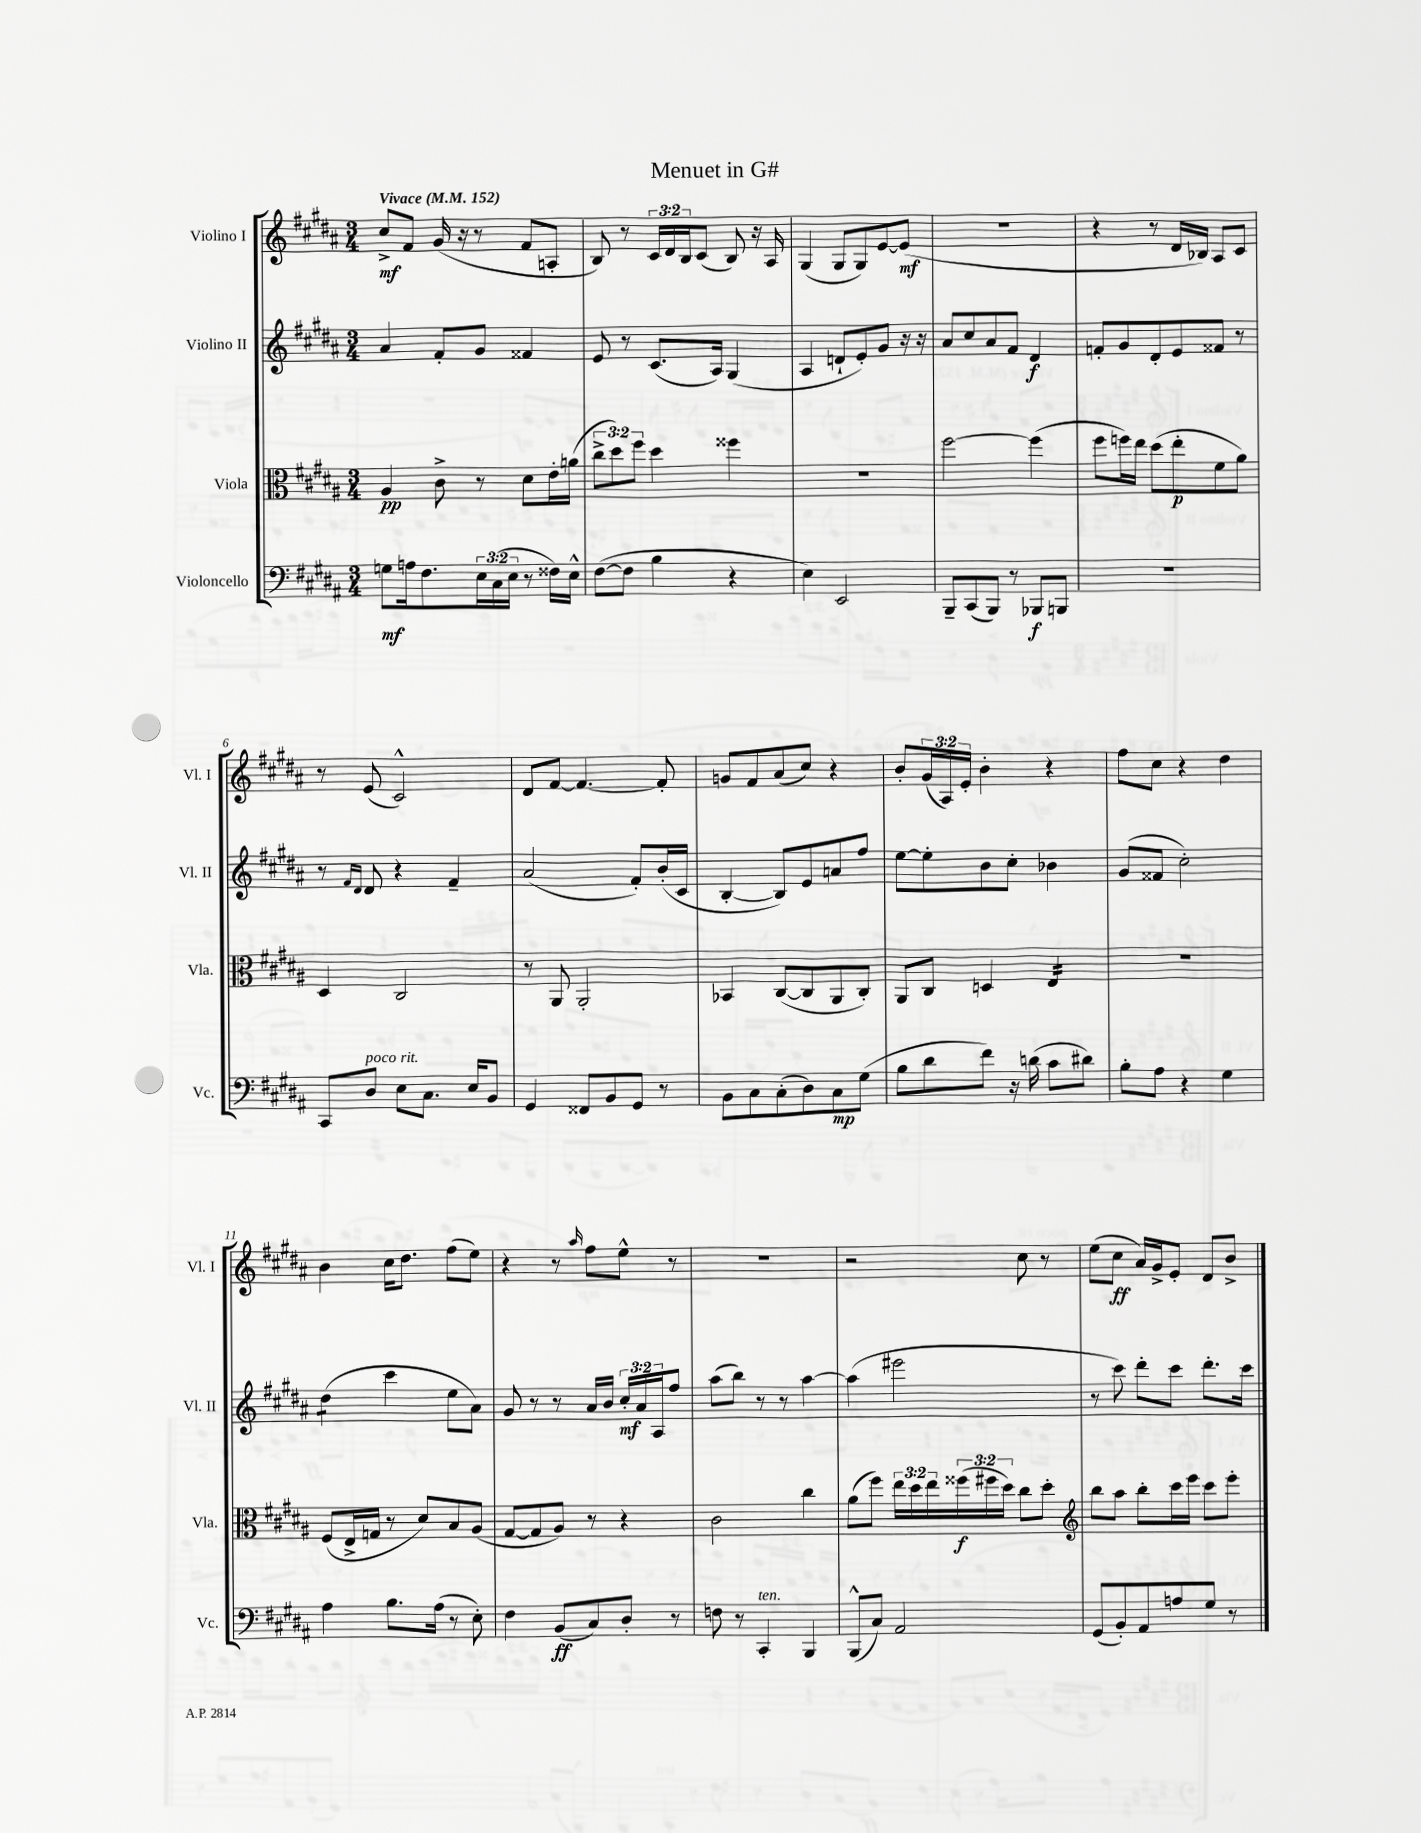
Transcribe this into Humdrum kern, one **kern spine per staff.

**kern	**kern	**kern	**kern
*staff4	*staff3	*staff2	*staff1
*clefF4	*clefC3	*clefG2	*clefG2
*k[f#c#g#d#a#]	*k[f#c#g#d#a#]	*k[f#c#g#d#a#]	*k[f#c#g#d#a#]
*M3/4	*M3/4	*M3/4	*M3/4
*MM152	*MM152	*MM152	*MM152
8G	4A#	4a#	8cc#^
16A	.	.	8f#
8.F#	.	.	.
.	8c#^	8f#'	(16g#
.	.	.	16r
24E	8r	8g#	8r
(24C#	.	.	.
24E	.	.	.
8r	8d#	4f##	8f#
16F##)	16e'	.	8A'
16E^^	(16a	.	.
=	=	=	=
([8F#	12cc#^	8e	8B)
.	12dd#)	.	.
8F#]	.	8r	8r
.	12ff#	.	.
4B	4dd#	(8.c#	24c#
.	.	.	24d#
.	.	.	24B
.	.	.	(8c#
.	.	16A#)	.
4r	4ff##	(4G#	8B)
.	.	.	16r
.	.	.	16A#
=	=	=	=
4E)	2.r	4A#	(4G#
2EE	.	8d`	8G#
.	.	8e')	8G#)
.	.	8g#	[8e
.	.	16r	(8e]
.	.	16r	.
=	=	=	=
8BBB~	[2ff#	8a#	2.r
(8CC#	.	8cc#	.
8BBB)	.	8a#	.
8r	.	8f#	.
8BBB-	(4ff#]	4d#	.
8BBB	.	.	.
=	=	=	=
2.r	8ff#	8f'	4r
.	16ff)	8g#	.
.	16ee	.	.
.	(8dd#	8d#'	8r
.	8ee'	8e	16d#
.	.	.	16B-)
.	8f#	8f##	8A#
.	8a#)	8r	8c#
=	=	=	=
8CC#	4D#	8r	8r
.	.	16qqf#	.
.	.	16qqd#	.
8D#	.	8d#	(8e
8E	2C#	4r	2c#^^)
8.C#	.	.	.
.	.	4f#~	.
16E	.	.	.
8BB	.	.	.
=	=	=	=
4GG#	8r	(2a#	8d#
.	8AA#	.	[8f#
8FF##	2AA#'	.	4.f#_
8BB	.	.	.
8GG#	.	8f#')	.
8r	.	(16b'	8f#']
.	.	16c#	.
=	=	=	=
8BB	4BB-	[4B'	8g
8C#	.	.	8f#
(8C#'	([8C#	8B])	(8a#
8D#)	8C#]	8e	8cc#)
8C#	8AA#	8a	4r
(8G#	8C#')	8ff#	.
=	=	=	=
8B	8AA#	[8ee	8b'
8d#	8C#	8ee']	(24g#
.	.	.	24A#)
.	.	.	24e'
8f#)	4D	8b	4b'
16r	.	8cc#'	.
(16d	.	.	.
8c#	4E	4b-	4r
8d#)	.	.	.
=	=	=	=
8B'	2.r	(8g#	8ff#
8A#	.	8f##	8cc#
4r	.	2cc#')	4r
4G#	.	.	4dd#
=	=	=	=
4A#	(8F#	(4dd#	4b
.	16E^	.	.
.	16G	.	.
8.B	8r	4ccc#	16cc#
.	.	.	8.dd#
.	8d#)	.	.
(16A#	.	.	.
8r	8B	8ee	(8ff#
8E')	(8A#	8a#)	8ee)
=	=	=	=
4F#	[8G#	8g#	4r
.	8G#]	8r	.
(8BB	8A#)	8r	8r
.	.	.	16qqaa#
8C#)	8r	16a#	8ff#
.	.	16b	.
8D#'	4r	24cc#'	8ee^^
.	.	24a#	.
.	.	24A#	.
8r	.	8ff#	8r
=	=	=	=
8F	2c#	(8aa#	2.r
8r	.	8bb)	.
4CC#'	.	8r	.
.	.	8r	.
4BBB	4cc#	[4aa#	.
=	=	=	=
(8BBB^^	(8a#	(4aa#]	2r
8C#)	8ff#)	.	.
2AA#	24ee	2eee#	.
.	24dd#	.	.
.	24ee	.	.
.	(24ff##	.	.
.	24ff#	.	.
.	24dd#)	.	.
.	8cc#	.	8cc#
.	8dd#'	.	8r
=	=	=	=
*	*clefG2	*	*
(8GG#	8bb	8r	(8ee
8BB')	8aa#	8ccc#)	8cc#
8AA#	8bb'	8ddd#'	16a#)
.	.	.	16g#^
8A	16ccc#	8ccc#	8e'
.	16eee	.	.
8G#	8ccc#	8.ddd#'	8d#
8r	8eee'	.	8b^
.	.	16ccc#	.
==	==	==	==
*-	*-	*-	*-
